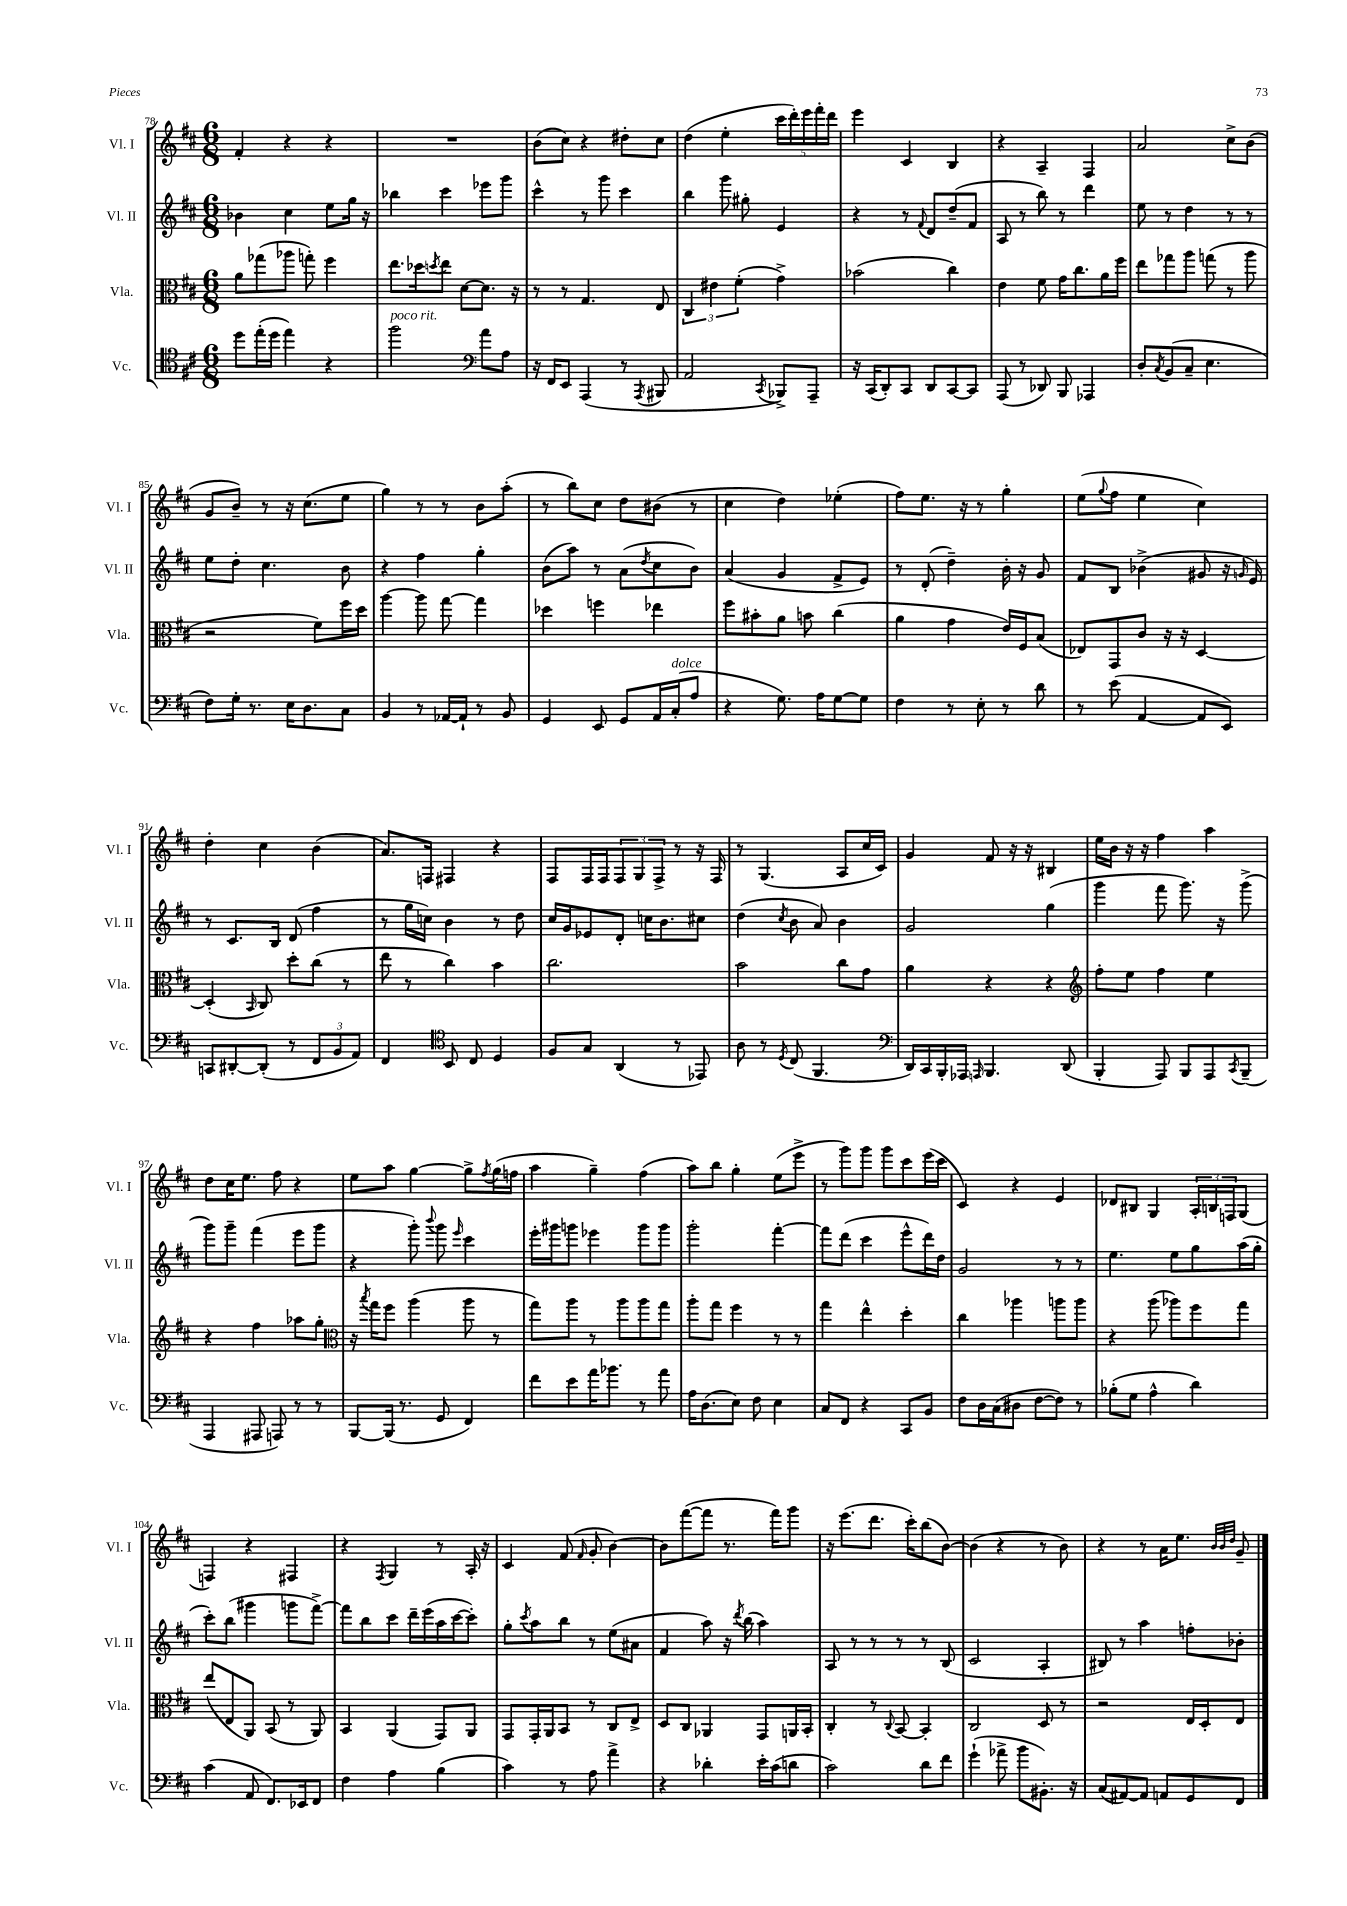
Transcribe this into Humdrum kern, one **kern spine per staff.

**kern	**kern	**kern	**kern
*staff4	*staff3	*staff2	*staff1
*clefC4	*clefC3	*clefG2	*clefG2
*k[f#c#]	*k[f#c#]	*k[f#c#]	*k[f#c#]
*M6/8	*M6/8	*M6/8	*M6/8
8dd	8a	4b-	4f#'
(16ee'	(8gg-	.	.
16dd	.	.	.
4ee)	8aa-	4cc#	4r
.	8gg')	.	.
4r	4ff#	8ee	4r
.	.	16gg	.
.	.	16r	.
=	=	=	=
2ff#	8.ee	4bb-	2.r
.	16dd-	.	.
.	8qdd	.	.
.	8ee	4ccc#	.
.	[8d	.	.
*clefF4	*	*	*
8a	8.d]	8eee-	.
8A	.	8ggg	.
.	16r	.	.
=	=	=	=
16r	8r	4ccc#^^	(8b
16FF#	.	.	.
8EE	8r	.	8cc#)
(4AAA	4.G	8r	4r
.	.	8ggg	.
8r	.	4ccc#	8dd#'
8qAAA	.	.	.
8BBB#	8E	.	8cc#
=	=	=	=
2AA	6C#	4bb	(4dd
.	6e#	.	.
.	.	8ggg	4ee'
.	(6f#'	.	.
.	.	8gg#'	.
8qCC#	.	.	.
8BBB-^)	4g^)	4e	20ccc#
.	.	.	20ddd')
.	.	.	20eee
8AAA~	.	.	.
.	.	.	20fff#'
.	.	.	20ddd
=	=	=	=
16r	(2b-	4r	4eee
(16CC#	.	.	.
8DD')	.	.	.
8CC#	.	8r	4c#
.	.	8qqf#	.
8DD	.	8d	.
[8CC#	4cc#)	(8dd~	4B
8CC#]	.	8f#	.
=	=	=	=
(8AAA	4e	8A	4r
8r	.	8r	.
8DD-)	8f#	8bb)	4A~
8BBB	16g	8r	.
.	8.cc#	.	.
4AAA-	.	4ddd	4F#
.	16a	.	.
.	16ff#	.	.
=	=	=	=
8D'	8ee	8ee	2a
8qC#	.	.	.
(8BB	8gg-	8r	.
8C#~	8aa	4dd	.
4.E	(8gg	.	.
.	8r	8r	8cc#^
.	8aa	8r	(8b
=	=	=	=
8F#)	2r	8ee	8g
16G'	.	8dd'	8b~)
8.r	.	.	.
.	.	4.cc#	8r
16E	.	.	16r
8.D	.	.	(8.cc#
.	8f#)	.	.
8C#	16ff#	8b	8ee
.	16dd	.	.
=	=	=	=
4BB	[4aa	4r	4gg)
8r	8aa]	4ff#	8r
[16AA-	[8gg	.	8r
16AA-`]	.	.	.
8r	4gg]	4gg'	8b
8BB	.	.	(8aa'
=	=	=	=
4GG	4dd-	(8b	8r
.	.	8aa)	8bb)
8EE	4ff	8r	8cc#
8GG	.	(8a	8dd
.	.	8qdd	.
16AA	4ee-	8cc#	(8b#
(16C#'	.	.	.
8A	.	8b)	8r
=	=	=	=
4r	8ff#	(4a	4cc#
.	8b#'	.	.
8.G)	8a	4g	4dd)
.	8b	.	.
16A	.	.	.
[8G	(4cc#	8f#^	(4ee-'
8G]	.	8e)	.
=	=	=	=
4F#	4a	8r	8ff#)
.	.	(8d'	8.ee
8r	4g	4dd~)	.
.	.	.	16r
8E'	.	.	8r
8r	16e)	16b'	4gg'
.	16F#	16r	.
8d	(8B	8g	.
=	=	=	=
8r	8E-)	8f#	(8ee
.	.	.	8qqgg
(8e	8GG	8B	8ff#
[4AA	8c#	(4b-^	4ee
.	16r	.	.
.	16r	.	.
8AA]	[4D	8g#	4cc#)
8EE)	.	16r	.
.	.	16qqg	.
.	.	16e)	.
=	=	=	=
8CC	(4D']	8r	4dd'
[8DD#'	.	8.c#	.
.	16qqBB	.	.
(8DD#']	8C#)	.	4cc#
.	.	16B	.
8r	8dd'	(8d	.
12FF#	(8cc#	4ff#	(4b
12BB	.	.	.
.	8r	.	.
12AA)	.	.	.
=	=	=	=
4FF#	8ee	8r	8.a)
.	8r	16gg	.
.	.	16cc)	16F
*clefC4	*	*	*
8BB	4cc#)	4b	4F#
8C#	.	.	.
4D	4b	8r	4r
.	.	8dd	.
=	=	=	=
8F#	2.cc#	16cc#	8F#
.	.	16g	.
8G	.	8e-	16F#
.	.	.	16F#
(4AA	.	8d'	12F#
.	.	.	12G
.	.	16cc	.
.	.	.	12F#^
.	.	8.b	.
8r	.	.	8r
8EE-)	.	8cc#	16r
.	.	.	16F#
=	=	=	=
8A	2b	(4dd	8r
8r	.	.	(4.G
8qD	.	8qcc#	.
(8C#	.	8b	.
4.FF#	.	8a)	.
.	8cc#	4b	8A
.	8g	.	16cc#
.	.	.	16c#)
=	=	=	=
*clefF4	*	*	*
16DD)	4a	2g	4g
16CC#	.	.	.
16BBB'	.	.	.
16AAA-	.	.	.
16qqAAA	.	.	.
4.BBB	4r	.	8f#
.	.	.	16r
.	.	.	16r
.	4r	(4gg	4B#
(8DD	.	.	.
=	=	=	=
*	*clefG2	*	*
4BBB'	8ff#'	4ggg	16ee
.	.	.	16b
.	8ee	.	16r
.	.	.	16r
8AAA)	4ff#	8fff#	4ff#
8BBB	.	8.ggg)	.
8AAA	4ee	.	4aa
.	.	16r	.
8qCC#	.	.	.
(8BBB~	.	(8ggg^	.
=	=	=	=
4AAA	4r	8ggg)	8dd
.	.	8ggg~	16cc#
.	.	.	8.ee
8AAA#	4ff#	(4fff#	.
8AAA)	.	.	8ff#
8r	8aa-	8eee	4r
8r	8gg'	8ggg	.
=	=	=	=
*	*clefC3	*	*
[8BBB	16r	4r	8ee
.	8qbb	.	.
.	16gg	.	.
(16BBB]	8ff#	.	8aa
8.r	.	.	.
.	(4aa	8ggg')	[4gg
.	.	8qqbbb	.
8GG	.	8ggg	.
.	.	16qqeee	.
4FF#)	8aa	4ccc#	8gg^]
.	.	.	8qff#
.	8r	.	(16gg
.	.	.	16ff
=	=	=	=
8f#	8gg)	16eee'	4aa
.	.	16ggg#	.
8e	8aa	8ggg	.
16a	8r	4eee-	4gg~)
8.b-	.	.	.
.	8aa	.	.
8r	8aa	8ggg	(4ff#
8a	8gg	8ggg	.
=	=	=	=
16A	8aa'	2ggg'	8aa)
(8.D	.	.	.
.	8gg	.	8bb
8E)	4ff#	.	4gg'
8F#	.	.	.
4E	8r	[4fff#'	(8ee
.	8r	.	8eee^
=	=	=	=
8C#	4gg	8fff#]	8r
8FF#	.	(8ddd	8ggg)
4r	4ee^^	4ccc#	8ggg
.	.	.	8ggg
8CC#	4dd'	8eee^^	8ccc#
8BB	.	16ddd)	(16eee
.	.	16dd	16ccc#
=	=	=	=
8F#	4cc#	2g	4c#)
16D	.	.	.
(16C#	.	.	.
8D#	4aa-	.	4r
[8F#	.	.	.
8F#])	8aa	8r	4e
8r	8aa	8r	.
=	=	=	=
(8B-'	4r	4.ee	8d-
8G	.	.	8B#
4A^^	(8aa	.	4G
.	8aa-)	8ee	.
4d)	8ff#	8gg	24A'
.	.	.	24B
.	.	.	24F
.	8gg	(16aa	(8G
.	.	16gg'	.
=	=	=	=
(4c#	(8ee	8ccc#')	4F)
.	8E	(8bb	.
8AA	8AA)	4ggg#	4r
8.FF#)	(8BB	.	.
.	8r	8ggg	4F#
16EE-	.	.	.
8FF#	8AA)	[8fff#^)	.
=	=	=	=
4F#	4BB	8fff#]	4r
.	.	8bb	.
.	.	.	8qF#
4A	(4AA	8ccc#	4G
.	.	16ddd~	.
.	.	(16eee	.
(4B	8GG)	16aa	8r
.	.	[16ccc#	.
.	8AA	8ccc#'])	16A'
.	.	.	16r
=	=	=	=
4c#)	8GG	8gg'	4c#
.	.	8qccc#	.
.	16GG'	8aa	.
.	16AA	.	.
8r	8BB	8bb	(8f#
.	.	.	16qqf#
8A	8r	8r	8g'
4a^	8C#	(8ee	[4b)
.	8E^	8a#	.
=	=	=	=
4r	8D	4f#	8b]
.	8C#	.	([8fff#
4d-'	4AA-	8aa)	8fff#]
.	.	16r	8.r
.	.	8qddd	.
.	.	(16bb	.
16e'	8GG	4aa)	.
(16c#	.	.	16fff#)
8d	16AA	.	8ggg
.	16BB'	.	.
=	=	=	=
2c#)	4C#'	8A	16r
.	.	.	(8.eee
.	.	8r	.
.	8r	8r	8.ddd
.	8qqC#	.	.
.	[8BB	8r	.
.	.	.	16ccc#')
8d	4BB']	8r	(8bb
8f#	.	(8B	[8b)
=	=	=	=
(4g`	2C#	2c#	(4b]
8a-^	.	.	4r
8b	.	.	.
8.BB#')	8D	4A'	8r
.	8r	.	8b)
16r	.	.	.
=	=	=	=
(8C#	2r	8B#)	4r
[8AA#)	.	8r	.
8AA#]	.	4aa	8r
8AA	.	.	16a
.	.	.	8.ee
8GG	16E	8ff'	.
.	16D'	.	.
.	.	.	32qqb
.	.	.	32qqb
.	.	.	32qqdd
8FF#	8E	8b-'	8g~
==	==	==	==
*-	*-	*-	*-
